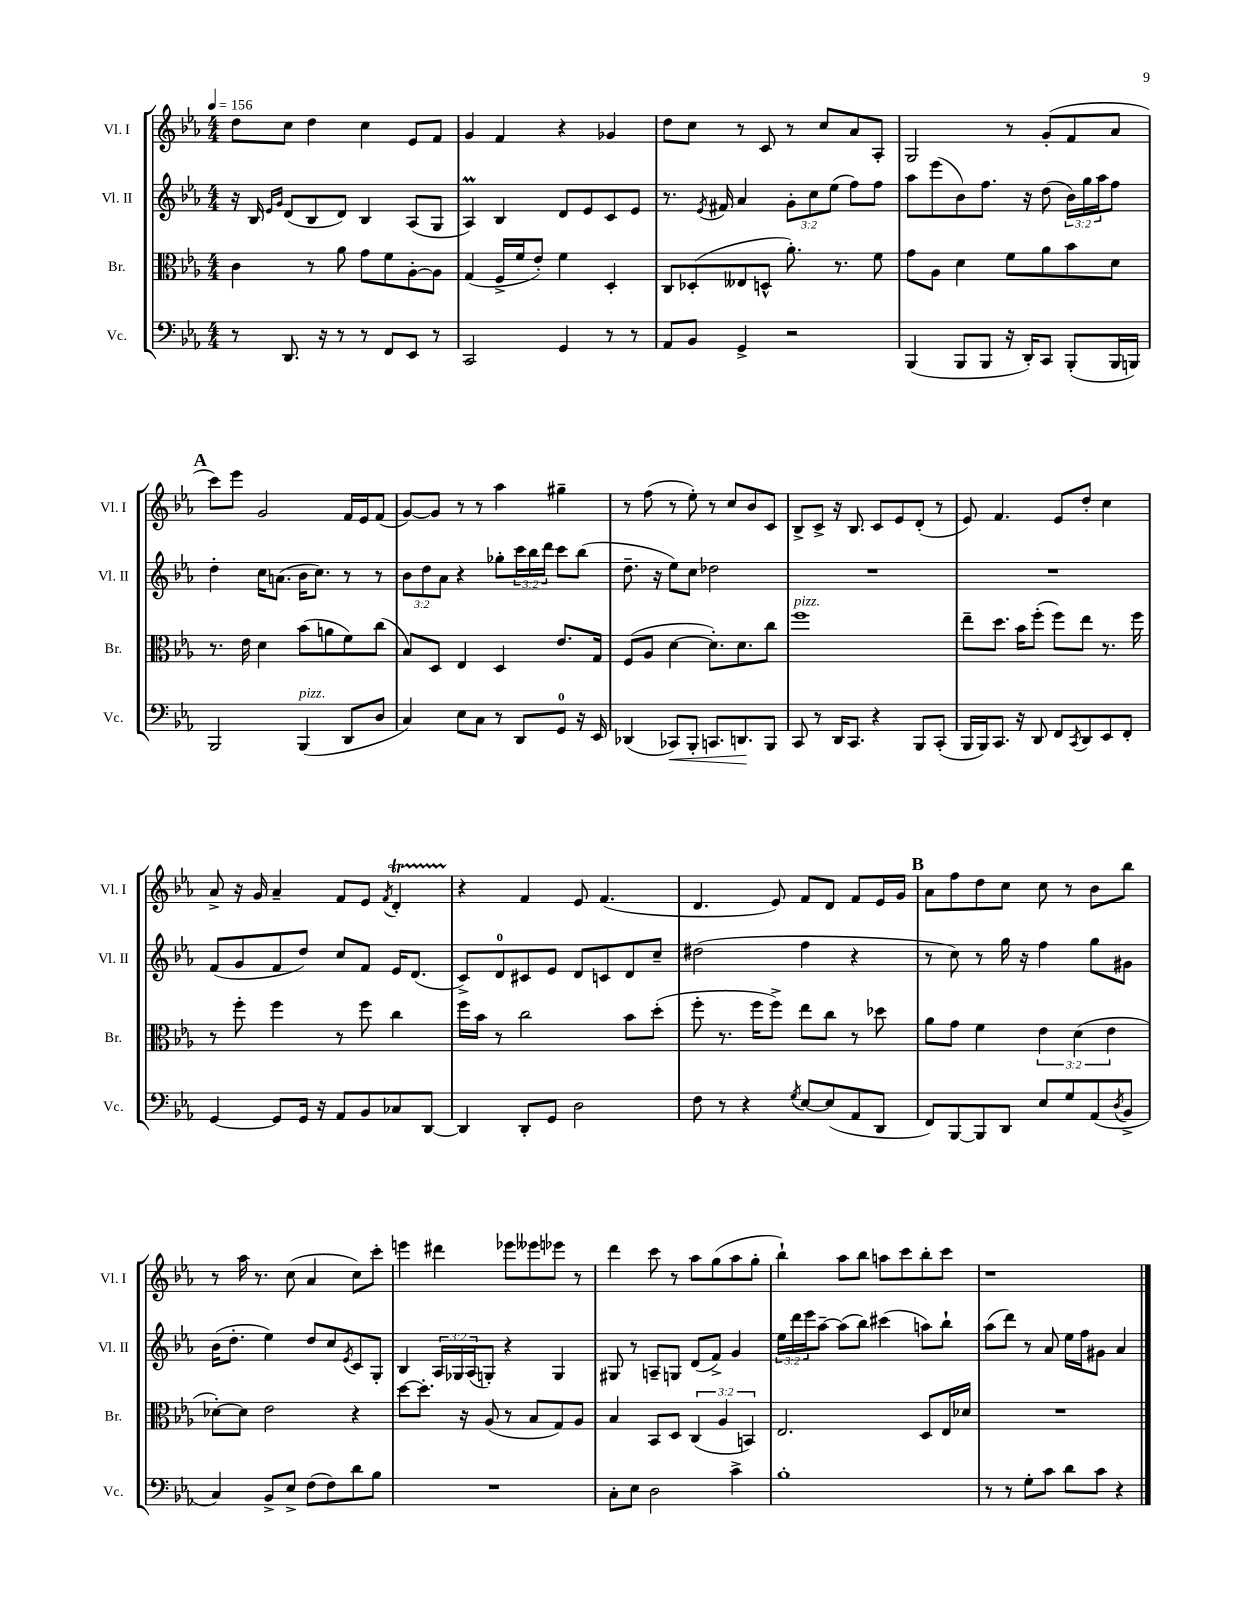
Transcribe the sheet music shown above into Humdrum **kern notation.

**kern	**kern	**kern	**kern
*staff4	*staff3	*staff2	*staff1
*clefF4	*clefC3	*clefG2	*clefG2
*k[b-e-a-]	*k[b-e-a-]	*k[b-e-a-]	*k[b-e-a-]
*M4/4	*M4/4	*M4/4	*M4/4
*MM156	*MM156	*MM156	*MM156
8r	4c\	16r	8dd\L
.	.	16B-/	.
.	.	16qqe-/LL	.
.	.	16qqg/JJ	.
8.DD/	.	(8d/L	8cc\J
.	8r	8B-/	4dd\
16r	.	.	.
8r	8a-\	8d/J)	.
8r	8g\L	4B-/	4cc\
8FF/L	8f\	.	.
8EE-/J	[8A-'\	(8A-/L	8e-/L
8r	8A-\]J	8G/J	8f/J
=	=	=	=
2CC/	(4G/	4A-/)	4g/
.	16F^/LL	4B-/	4f/
.	16f/J	.	.
.	8e-'/J)	.	.
4GG/	4f\	8d/L	4r
.	.	8e-/	.
8r	4D'/	8c/	4g-/
8r	.	8e-/J	.
=	=	=	=
8AA-/L	8C/L	8.r	8dd\L
8BB-/J	(8D-'/	.	8cc\J
.	.	8qe-/	.
.	.	16f#/	.
4GG^/	8E--/	4a-/	8r
.	8D^^/J	.	8c/
2r	8.a-'\)	12g'\L	8r
.	.	12cc\	.
.	.	.	8cc/L
.	.	(12ee-\J	.
.	8.r	.	.
.	.	8ff\L)	8a-/
.	8f\	8ff\J	8A-'/J
=	=	=	=
(4BBB-/	8g\L	8aa-\L	2G/
.	8A-\J	(8eee-\	.
8BBB-/L	4d\	8b-\)	.
8BBB-/J	.	8.ff\J	.
16r	8f\L	.	8r
16DD'/LK)	.	16r	.
8CC/J	8a-\	(8dd\	(8g'/L
(8BBB-'/L	8b-\	24b-\LL)	8f/
.	.	24gg\	.
.	.	24aa-\J	.
16BBB-/L	8d\J	8ff\J	8a-/J
16BBB/JJ)	.	.	.
=	=	=	=
2BBB-/	8.r	4dd'\	8ccc\L)
.	.	.	8eee-\J
.	16e-\	.	.
.	4d\	16cc\LK	2g/
.	.	(8.a\J	.
(4BBB-/	(8b-\L	16b-\LK	.
.	.	8.cc\J)	.
.	8a\	.	.
8DD/L	8f\)	8r	16f/LL
.	.	.	16e-/J
8D/J	(8cc\J	8r	(8f/J
=	=	=	=
4C/)	8B-/L)	12b-\L	[8g/L)
.	.	12dd\	.
.	8D/J	.	8g/]J
.	.	12a-\J	.
8E-\L	4E-/	4r	8r
8C\J	.	.	8r
8r	4D/	8gg-'\L	4aa-\
8DD/L	.	24ccc\L	.
.	.	24bb-\	.
.	.	24ddd\JJ	.
8GG/J	8.e-/L	8ccc\L	4gg#~\
16r	.	(8bb-\J	.
16EE-/	16G/Jk	.	.
=	=	=	=
(4DD-/	(8F/L	8.dd~\	8r
.	8A-/J	.	(8ff\
.	.	16r	.
8CC-/L)	[4d\	8ee-\L)	8r
8BBB-'/J	.	8cc\J	8ee-'\)
8.CC/L	8.d'\]L)	2dd-\	8r
.	.	.	8cc/L
8.DD/	8.d\	.	.
.	.	.	8b-/
8BBB-/J	8cc\J	.	8c/J
=	=	=	=
8CC/	1ff	1r	8B-^/L
8r	.	.	8c^/J
16DD/LK	.	.	16r
8.CC/J	.	.	8.B-/
4r	.	.	8c/L
.	.	.	8e-/
8BBB-/L	.	.	(8d'/J
(8CC'/J	.	.	8r
=	=	=	=
16BBB-/LL	8ee-~\L	1r	8e-/)
16BBB-/J)	.	.	.
8.CC/J	8.dd\J	.	4.f/
16r	16b-\LK	.	.
8DD/	(8ff'\J	.	.
8FF/L	8ff\L)	.	8e-/L
8qCC/	.	.	.
8DD/	8ee-\J	.	8dd'/J
8EE-/	8.r	.	4cc\
8FF'/J	.	.	.
.	16ff\	.	.
=	=	=	=
[4GG/	8r	(8f/L	8a-^/
.	8ff'\	8g/	16r
.	.	.	16g/
8GG/]L	4ff\	8f/	4a-~/
16GG/Jk	.	8dd/J)	.
16r	.	.	.
8AA-/L	8r	8cc/L	8f/L
8BB-/	8ff\	8f/J	8e-/J
.	.	.	8qf/
8C-/	4cc\	16e-/LK	4d'/
.	.	(8.d/J	.
[8DD/J	.	.	.
=	=	=	=
4DD/]	16ff\LL	8c^/L)	4r
.	16b-\JJ	.	.
.	8r	8d/	.
8DD'/L	2cc\	8c#/	4f/
8GG/J	.	8e-/J	.
2D\	.	8d/L	8e-/
.	.	8c/	(4.f/
.	8b-\L	8d/	.
.	(8dd'\J	8cc~/J	.
=	=	=	=
8F\	8ff'\	(2dd#\	4.d/
8r	8.r	.	.
4r	.	.	.
.	16ff\LK	.	.
.	8ff^\J)	.	8e-/)
8qG/	.	.	.
[8E-/L	8ee-\L	4ff\	8f/L
(8E-/]	8cc\J	.	8d/J
8AA-/	8r	4r	8f/L
8DD/J	8dd-\	.	16e-/L
.	.	.	16g/JJ
=	=	=	=
8FF/L)	8a-\L	8r	8a-\L
[8BBB-/	8g\J	8cc\)	8ff\
8BBB-/]	4f\	8r	8dd\
8DD/J	.	16gg\	8cc\J
.	.	16r	.
8E-/L	6e-\	4ff\	8cc\
8G/	.	.	8r
.	(6d\	.	.
(8AA-/	.	8gg\L	8b-\L
.	6e-\	.	.
8qD/	.	.	.
8BB-^/J	.	8g#\J	8bb-\J
=	=	=	=
4C/)	[8d-'\L)	(16b-\LK	8r
.	.	8.dd'\J	.
.	8d-\]J	.	16aa-\
.	.	.	8.r
8BB-^/L	2e-\	4ee-\)	.
8E-^/J	.	.	(8cc\
(8F\L	.	8dd/L	4a-/
8F\)	.	8cc/	.
.	.	8qe-/	.
8d\	4r	8c/	8cc\L)
8B-\J	.	8G'/J	8ccc'\J
=	=	=	=
1r	[8dd\L	4B-/	4eee\
.	8.dd'\]J	.	.
.	.	24A-/LL	4ddd#\
.	.	24G-/	.
.	16r	.	.
.	.	(24A-/J	.
.	(8A-/	8G'/J)	.
.	8r	4r	8eee-\L
.	8B-/L	.	8eee--\
.	8G/)	4G/	8eee-\J
.	8A-/J	.	8r
=	=	=	=
8C'\L	4B-/	8G#/	4ddd\
8E-\J	.	8r	.
2D\	8BB-/L	8A~/L	8ccc\
.	8D/J	8G/J	8r
.	(6C/	(8d/L	8aa-\L
.	.	8f^/J)	(8gg\
.	6A-/	.	.
4c^\	.	4g/	8aa-\
.	6BB/)	.	.
.	.	.	8gg'\J
=	=	=	=
1B-'	2.E-/	24ee-\LL	4bb-`\)
.	.	24ddd\	.
.	.	24eee-\J	.
.	.	[8aa-~\J	.
.	.	(8aa-\]L	8aa-\L
.	.	8bb-\J)	8bb-\J
.	.	(4ccc#\	8aa\L
.	.	.	8ccc\
.	8D/L	8aa\L)	8bb-'\
.	16E-/L	8bb-`\J	8ccc\J
.	16d-/JJ	.	.
=	=	=	=
8r	1r	(8aa-\L	1r
8r	.	8ddd\J)	.
8G'\L	.	8r	.
8c\J	.	8a-/	.
8d\L	.	16ee-\LL	.
.	.	16ff\J	.
8c\J	.	8g#\J	.
4r	.	4a-/	.
==	==	==	==
*-	*-	*-	*-
